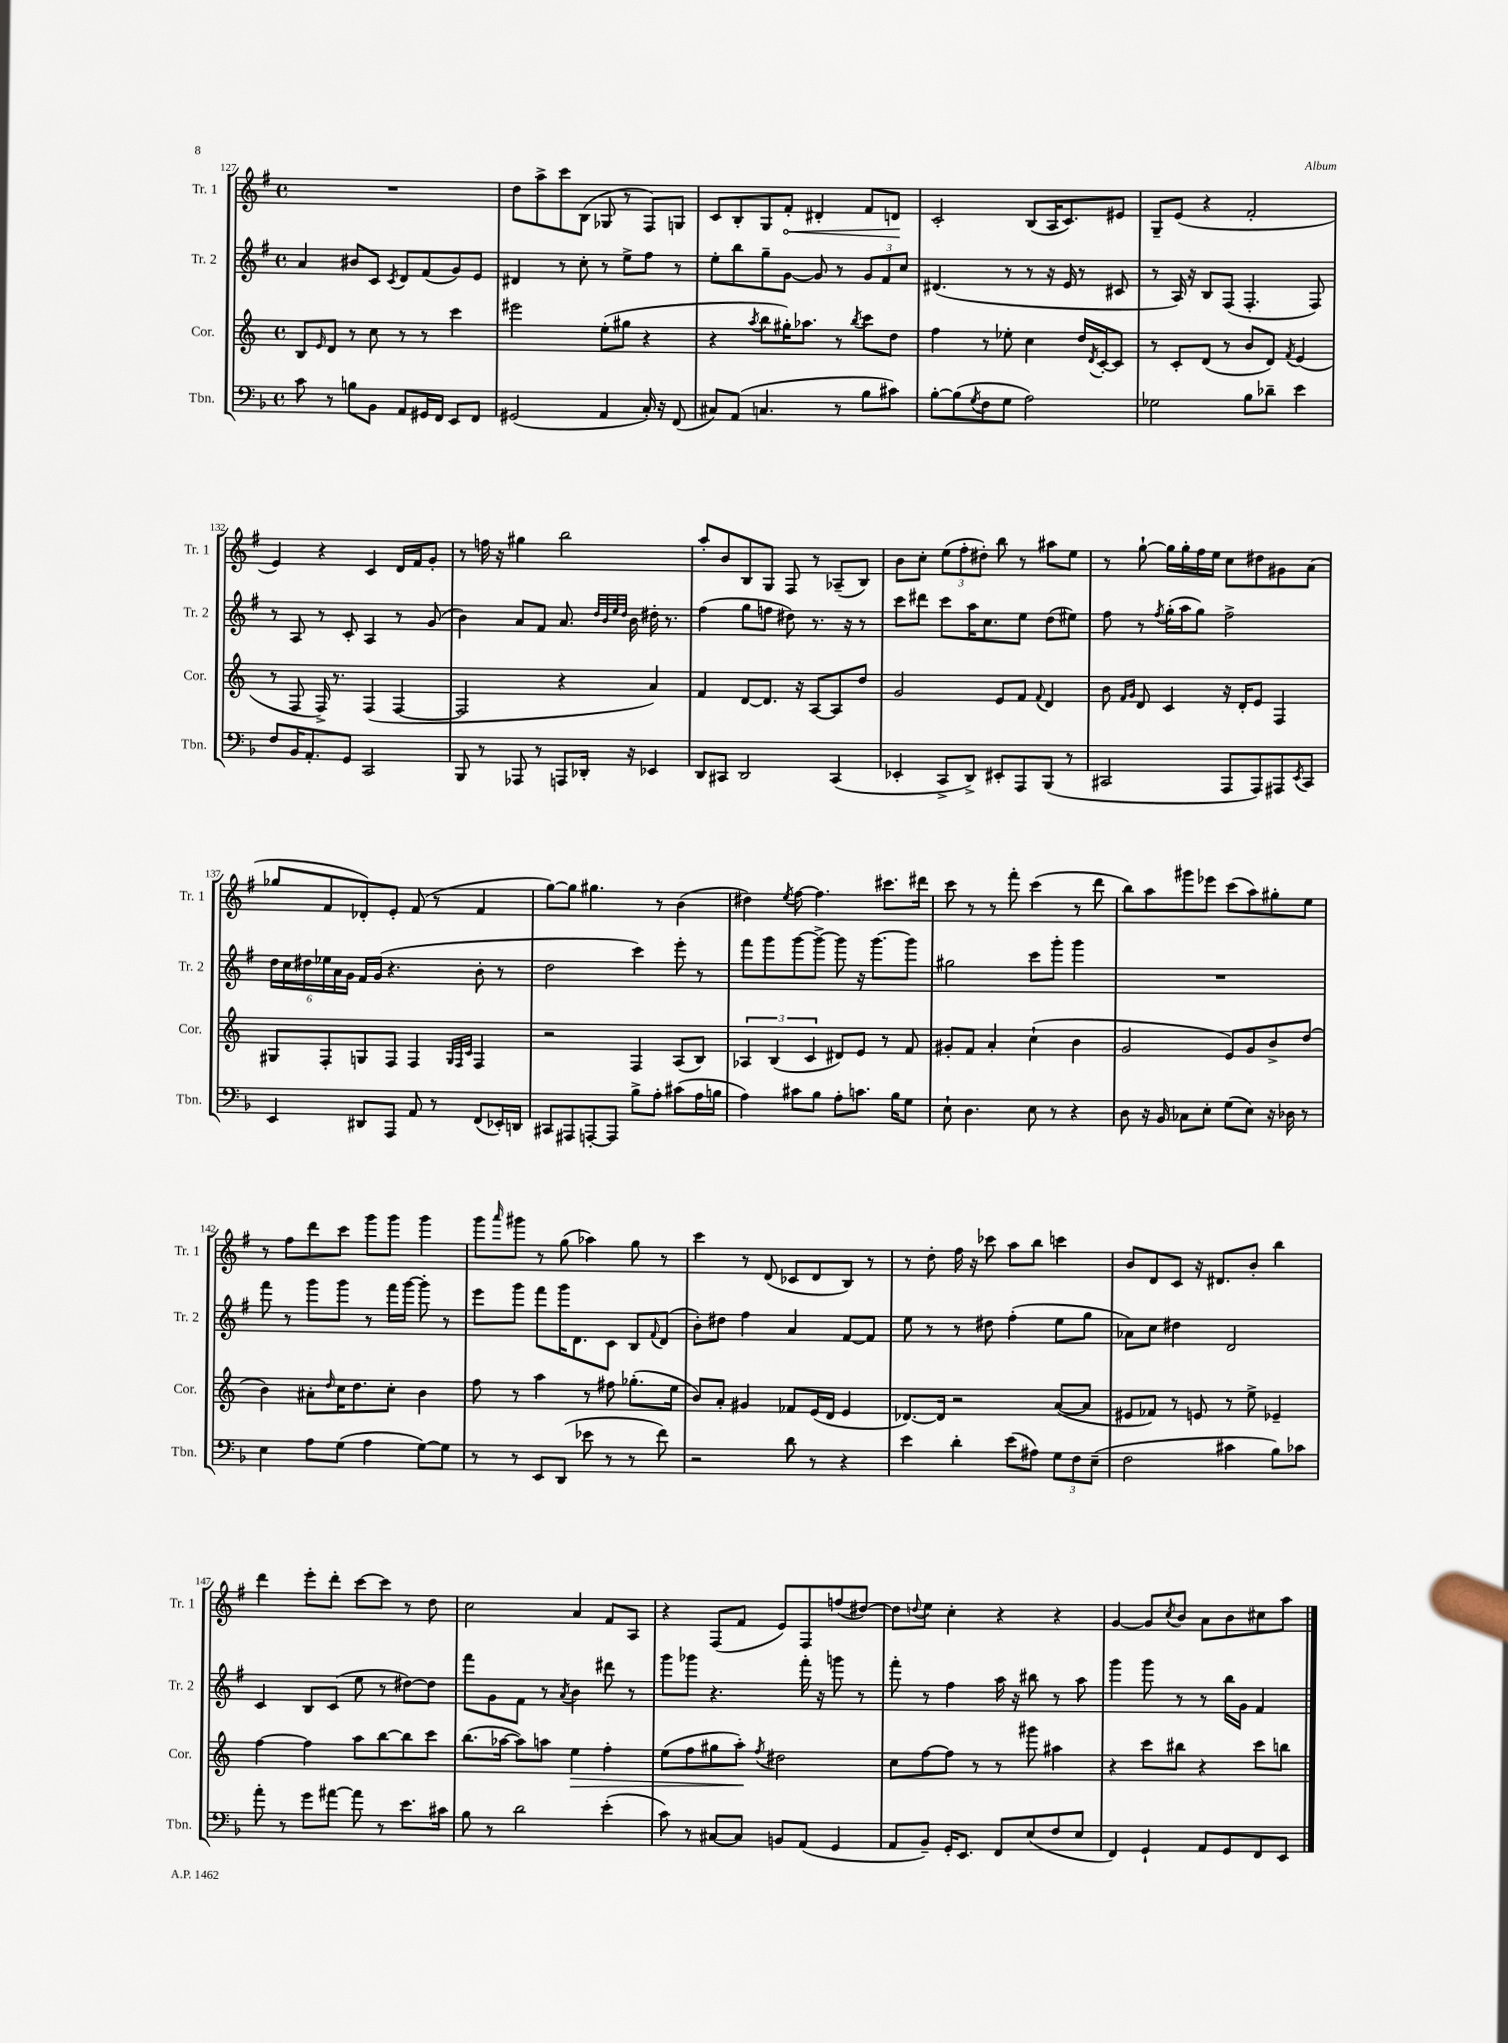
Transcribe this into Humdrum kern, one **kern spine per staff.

**kern	**kern	**dynam	**kern	**kern	**dynam
*part4	*part3	*part3	*part2	*part1	*part1
*staff4	*staff3	*staff3	*staff2	*staff1	*staff1
*I"Tbn.	*I"Cor.	*	*I"Tr. 2	*I"Tr. 1	*
*I'Tbn.	*I'Cor.	*	*I'Tr. 2	*I'Tr. 1	*
*clefF4	*clefG2	*	*clefG2	*clefG2	*
*k[b-]	*k[]	*	*k[f#]	*k[f#]	*
*M4/4	*M4/4	*	*M4/4	*M4/4	*
*met(c)	*met(c)	*	*met(c)	*met(c)	*
=127	=127	=127	=127	=127	=127
8c\	8B/L	.	4a/	1r	.
.	16qqe/	.	.	.	.
8r	8d/J	.	.	.	.
8Bn\L	8r	.	8b#X/L	.	.
8BB-\J	8cc\	.	8c/J	.	.
.	.	.	8qc/	.	.
8AA/L	8r	.	8d/L	.	.
16GG#X/L	8r	.	(8f#/	.	.
16FF/JJ	.	.	.	.	.
8EE/L	4ccc\	.	8g/)	.	.
8FF/J	.	.	8e/J	.	.
=128	=128	=128	=128	=128	=128
(2GG#X/	2eee#X\	.	4d#X/	8dd\L	.
.	.	.	.	8aa^\	.
.	.	.	8r	8ccc\	.
.	.	.	8cc'\	(8B\J	.
4AA/	(8ee'\L	.	8r	8G-X/	.
.	8gg#X\J	.	8ee^\L	8r	.
16C'/)	4r	.	8ff#\J	8F#/L)	.
16r	.	.	.	.	.
(8FF/	.	.	8r	8Gn/J	.
=129	=129	=129	=129	=129	=129
8C#X/L)	4r	.	8ee'\L	8c/L	.
(8AA/J	.	.	8bb\	8B'/	.
.	8qaa/	.	.	.	.
4.Cn/	8bb\L	.	8gg~\	8G/	.
!	!	!	!	!	!LO:HP:b
.	16gg#X'\K)	.	[8g\J	8f#'/J	<
.	8.aa-X\J	.	.	.	.
.	.	.	8g/]	4d#X'/	.
8r	8r	.	8r	.	.
.	8qbb/	.	.	.	.
8B-\L	8ccc\L	.	12g/L	8f#/L	.
.	.	.	12f#/	.	.
8c#X\J)	8dd\J	.	.	8dn/J	.
.	.	.	12cc/J	.	.
.	.	.	.	.	[
=130	=130	=130	=130	=130	=130
[8B-'\L	4ff\	.	(4.d#X/	2c'/	.
(8B-\]	.	.	.	.	.
8qG/	.	.	.	.	.
8F\	8r	.	.	.	.
8G\J	8ee-X'\	.	8r	.	.
2A\)	4cc\	.	8r	(8B/L	.
.	.	.	16r	16A/K	.
.	.	.	16e/	8.c/)	.
.	16dd/LL	.	8r	.	.
.	8qd/	.	.	.	.
.	[16c'/J	.	.	.	.
.	8c/J]	.	8c#X/	8e#X/J	.
=131	=131	=131	=131	=131	=131
2G-X\	8r	.	8r	8G~/L	.
.	8c'/L	.	16A/)	(8e/J	.
.	.	.	16r	.	.
.	(8d/J	.	8B/L	4r	.
.	8r	.	(8F#/J	.	.
8B-\L	8b/L	.	4.F#'/	2f#'/	.
8d-X~\J	8d/J)	.	.	.	.
.	8qf/	.	.	.	.
4e\	(4e/	.	.	.	.
.	.	.	8F#/)	.	.
!!LO:LB:g=z
=132	=132	=132	=132	=132	=132
8F/L	8r	.	8r	4e/)	.
16BB-/K	8F/	.	8A/	.	.
8.AA'/	.	.	.	.	.
.	16F^/)	.	8r	4r	.
.	8.r	.	.	.	.
8GG/J	.	.	8c'/	.	.
2CC/	(4F/	.	4A/	4c/	.
.	[4F/	.	8r	16d/LL	.
.	.	.	.	16f#/J	.
.	.	.	(8g/	8g'/J	.
=133	=133	=133	=133	=133	=133
8BBB-/	2F/]	.	4b\)	8r	.
8r	.	.	.	16ffn\	.
.	.	.	.	16r	.
8AAA-X/	.	.	8a/L	4gg#X\	.
8r	.	.	8f#/J	.	.
8AAAn/L	4r	.	8.a/	2bb\	.
16DD-X'/Jk	.	.	.	.	.
.	.	.	32qqdd/LLL	.	.
.	.	.	32qqb/	.	.
.	.	.	32qqee/	.	.
.	.	.	32qqdd/JJJ	.	.
16r	.	.	16b\	.	.
4EE-X/	4a/)	.	16dd#X'\	.	.
.	.	.	8.r	.	.
=134	=134	=134	=134	=134	=134
8DD/L	4f/	.	(4ff#\	8aa'/L	.
8CC#X/J	.	.	.	8b/	.
2DD/	[8d/L	.	8gg\L	8B/	.
.	8.d/J]	.	8ffn\J	8G/J	.
.	.	.	8dd#X\)	8F#/	.
.	16r	.	.	.	.
.	[8A/L	.	8.r	8r	.
(4CC#/	8A/]	.	.	(8A-X~/L	.
.	.	.	16r	.	.
.	8dd/J	.	8r	8B/J)	.
=135	=135	=135	=135	=135	=135
4EE-X'/	2g/	.	8ccc\L	8b\L	.
.	.	.	8ddd#X\J	8cc'\J	.
8CC^/L	.	.	8ccc\L	(12ee\L	.
.	.	.	.	12ff#'\	.
8DD^/J)	.	.	16aa\K	.	.
.	.	.	.	12dd#X'\J)	.
.	.	.	8.cc\	.	.
8EE#X'/L	8e/L	.	.	8bb\	.
8AAA/	8f/J	.	8ee\J	8r	.
.	8qqf/	.	.	.	.
(8BBB-/J	4d/	.	(8dd\L	8aa#X\L	.
8r	.	.	8ee#X\J)	8ee\J	.
=136	=136	=136	=136	=136	=136
2CC#X/	8b\	.	8ff#\	8r	.
.	16qqf/LL	.	.	.	.
.	16qqg/JJ	.	.	.	.
.	8d/	.	8r	[8gg`\	.
.	.	.	8qff#/	.	.
.	4c/	.	(16gg'\LL	16gg\LL]	.
.	.	.	16aa\J	16gg'\	.
.	.	.	8gg\J)	16ff#\	.
.	.	.	.	16ee\JJ	.
8AAA/L	16r	.	2ff#^\	8cc\L	.
.	16d'/KL	.	.	.	.
8AAA/)	8e/J	.	.	8dd#X\	.
8AAA#X/	4F/	.	.	8g#X\	.
8qEE/	.	.	.	.	.
8CC#/J	.	.	.	(8a\J	.
!!LO:LB:g=z
=137	=137	=137	=137	=137	=137
4EE/	8G#X/L	.	24dd\LL	8gg-X/L	.
.	.	.	24cc\	.	.
.	.	.	24dd#X\	.	.
.	8F'/	.	24ee-X\	8f#/	.
.	.	.	24a\	.	.
.	.	.	24g\JJ	.	.
8DD#X/L	8Gn/	.	16f#/LL	8d-X'/)	.
.	.	.	(16g/JJ	.	.
8AAA/J	8F/J	.	4.r	8e'/J	.
8AA/	4F/	.	.	(8f#/	.
8r	.	.	.	8r	.
.	32qqG/LLL	.	.	.	.
.	32qqF/	.	.	.	.
.	32qqc/JJJ	.	.	.	.
(8FF/L	4F/	.	8b'\	4f#/	.
16EE-X'/L)	.	.	8r	.	.
16DDn/JJ	.	.	.	.	.
=138	=138	=138	=138	=138	=138
8CC#X/L	2r	.	2dd\	[8gg\L)	.
8AAA#X/	.	.	.	8gg\J]	.
[8AAAn'/	.	.	.	4.gg#X\	.
8AAA/J]	.	.	.	.	.
8B-^\L	4F/	.	4ccc\)	.	.
8A'\J	.	.	.	8r	.
(8c#X\L	(8A/L	.	8eee'\	(4b\	.
16A\L	8B/J)	.	8r	.	.
16Bn\JJ	.	.	.	.	.
=139	=139	=139	=139	=139	=139
4A\)	6A-X/	.	8fff#\L	4dd#X\)	.
.	.	.	8ggg\	.	.
.	(6B/	.	.	.	.
.	.	.	.	8qee/	.
8c#X\L	.	.	[8ggg\	[8ff#\	.
.	6c/	.	.	.	.
8B-\J	.	.	8ggg^\J_	4.ff#\]	.
8A'\L	8d#X/L)	.	8ggg\]	.	.
8.cn\J	8e/J	.	16r	.	.
.	.	.	[8.ggg\L	.	.
.	8r	.	.	8.ccc#X\L	.
16B-\KL	.	.	.	.	.
8G\J	8f/	.	8ggg\J]	.	.
.	.	.	.	16ddd#X\Jk	.
=140	=140	=140	=140	=140	=140
8E`\	8g#X'/L	.	2gg#X\	8ccc\	.
4.D\	8f/J	.	.	8r	.
.	4a'/	.	.	8r	.
.	.	.	.	8fff#'\	.
8E\	(4cc`\	.	8ccc\L	(4ccc\	.
8r	.	.	8ggg'\J	.	.
4r	4b\	.	4ggg\	8r	.
.	.	.	.	8ddd\	.
=141	=141	=141	=141	=141	=141
8D\	2g/	.	1r	8bb\L)	.
16r	.	.	.	8aa\	.
16BB-/	.	.	.	.	.
8C-X\L	.	.	.	8ggg#X\	.
8E'\J	.	.	.	8eee-X\J	.
(8G\L	8e/L)	.	.	(8ccc\L	.
8E\J)	8g/	.	.	8aa\)	.
16r	8b^/	.	.	8gg#X'\	.
16D-X\	.	.	.	.	.
8r	(8dd/J	.	.	8ee\J	.
!!LO:LB:g=z
=142	=142	=142	=142	=142	=142
4E\	4b\)	.	8fff#\	8r	.
.	.	.	8r	8ff#\L	.
8A\L	8a#X'\L	.	8ggg\L	8ddd\	.
.	16qqdd/	.	.	.	.
(8G\J	16cc\K	.	8ggg\J	8ccc\J	.
.	8.dd\	.	.	.	.
4A\	.	.	8r	8ggg\L	.
.	8cc'\J	.	16fff#\LL	8ggg\J	.
.	.	.	[16ggg\JJ	.	.
[8G\L)	4b\	.	8ggg'\]	4ggg\	.
8G\J]	.	.	8r	.	.
=143	=143	=143	=143	=143	=143
8r	8ff\	.	8eee\L	8ggg\L	.
.	.	.	.	16qqaaa/	.
8r	8r	.	8ggg\J	8ggg#X\J	.
8EE/L	4aa\	.	8fff#\L	8r	.
(8DD/J	.	.	16ggg\K	(8gg\	.
.	.	.	8.d\	.	.
8e-X\	8r	.	.	4aa-X\)	.
8r	8ff#X\	.	8c\J	.	.
8r	(8.gg-X'\L	.	8B/L	8gg\	.
.	.	.	8qqf#/	.	.
8f\)	.	.	(8d/J	8r	.
.	16ee\Jk	.	.	.	.
=144	=144	=144	=144	=144	=144
2r	8b/L)	.	8b'\L)	4ccc\	.
.	8a'/J	.	8dd#X\J	.	.
.	4g#X/	.	4ff#\	8r	.
.	.	.	.	(8d/	.
8d\	8f-X/L	.	4a/	8c-X/L	.
8r	(16e/L	.	.	8d/	.
.	16d/JJ	.	.	.	.
4r	4e/	.	[8f#/L	8B/J)	.
.	.	.	8f#/J]	8r	.
=145	=145	=145	=145	=145	=145
4e\	[8.d-X/L)	.	8ee\	8r	.
.	.	.	8r	8dd'\	.
.	16d-/Jk]	.	.	.	.
4d'\	2r	.	8r	16ff#\	.
.	.	.	.	16r	.
.	.	.	8dd#X\	8ccc-X\	.
(8e\L	.	.	(4ff#'\	8aa\L	.
8A#X\J)	.	.	.	8bb\J	.
12G\L	([8a/L	.	8ee\L	4cccn\	.
12F\	.	.	.	.	.
.	8a/J]	.	8gg\J	.	.
(12E~\J	.	.	.	.	.
=146	=146	=146	=146	=146	=146
2F\	8e#X/L	.	8a-X\L)	8b/L	.
.	8f-X/J)	.	8cc\J	8d/	.
.	8r	.	4dd#X\	8c/J	.
.	8en/	.	.	16r	.
.	.	.	.	8.d#X/L	.
4c#X\	8r	.	2d/	.	.
.	8ee^\	.	.	8b'/J	.
8B-\L)	4e-X~/	.	.	4bb\	.
8c-X\J	.	.	.	.	.
!!LO:LB:g=z
=147	=147	=147	=147	=147	=147
8a'\	[4ff\	.	4c/	4ddd\	.
8r	.	.	.	.	.
8g\L	4ff\]	.	8B/L	8eee'\L	.
[8a#X\J	.	.	(8c/J	8ddd'\J	.
8a#\]	8aa\L	.	8ee\	[8ccc\L	.
8r	[8bb\	.	8r	8ccc\J]	.
8.e\L	8bb\]	.	[8dd#X\L)	8r	.
.	8ccc\J	.	8dd#\J]	8dd\	.
16c#X\Jk	.	.	.	.	.
=148	=148	=148	=148	=148	=148
8B-\	(8.bb\L	.	8fff#\L	2cc\	.
8r	.	.	8g\	.	.
.	[16aa-X\Jk	.	.	.	.
2d\	8aa-\L])	.	8f#\J	.	.
.	8aan\J	.	8r	.	.
.	.	.	8qa/	.	.
!	!	!LO:HP:b	!	!	!
.	4ee\	>	4b\	4a/	.
(4e'\	4ff'\	.	8ddd#X\	8f#/L	.
.	.	.	8r	8A/J	.
=149	=149	=149	=149	=149	=149
8c\)	(8ee\L	.	8ggg\L	4r	.
8r	8ff\	.	8ggg-X\J	.	.
[8C#X/L	8gg#X\	.	4.r	(8F#/L	.
8C#/J]	8aa'\J)	.	.	8f#/J	.
.	8qff/	.	.	.	.
8BBn/L	2dd#X\	]	.	8e/L)	.
(8AA/J	.	.	16fff#'\	8F#/	.
.	.	.	16r	.	.
4GG/	.	.	8gggn\	(8ffn/	.
.	.	.	8r	[8dd#X/J)	.
=150	=150	=150	=150	=150	=150
8AA/L	8cc\L	.	8fff#'\	8dd#\L]	.
.	.	.	.	8qqddn/	.
8BB-~/J)	[8ff\	.	8r	8ee\J	.
16GG'/KL	8ff\J]	.	4ff#\	4cc'\	.
8.EE/J	.	.	.	.	.
.	8r	.	.	.	.
8FF/L	8r	.	16aa\	4r	.
.	.	.	16r	.	.
(8E/	8ggg#X\	.	8bb#X\	.	.
8F/	4aa#X\	.	8r	4r	.
8E/J	.	.	8aa\	.	.
=151	=151	=151	=151	=151	=151
4FF/)	4r	.	4ggg\	[4g/	.
4GG`/	8ccc\L	.	8ggg\	8g/L]	.
.	.	.	.	8qcc/	.
.	8bb#X\J	.	8r	8b/J	.
8AA/L	4r	.	8r	8a\L	.
8GG/	.	.	16bb\LL	8b\	.
.	.	.	16g\JJ	.	.
8FF/	8ccc\L	.	4f#/	8cc#X\	.
8EE/J	8bbn\J	.	.	8aa\J	.
==	==	==	==	==	==
*-	*-	*-	*-	*-	*-
